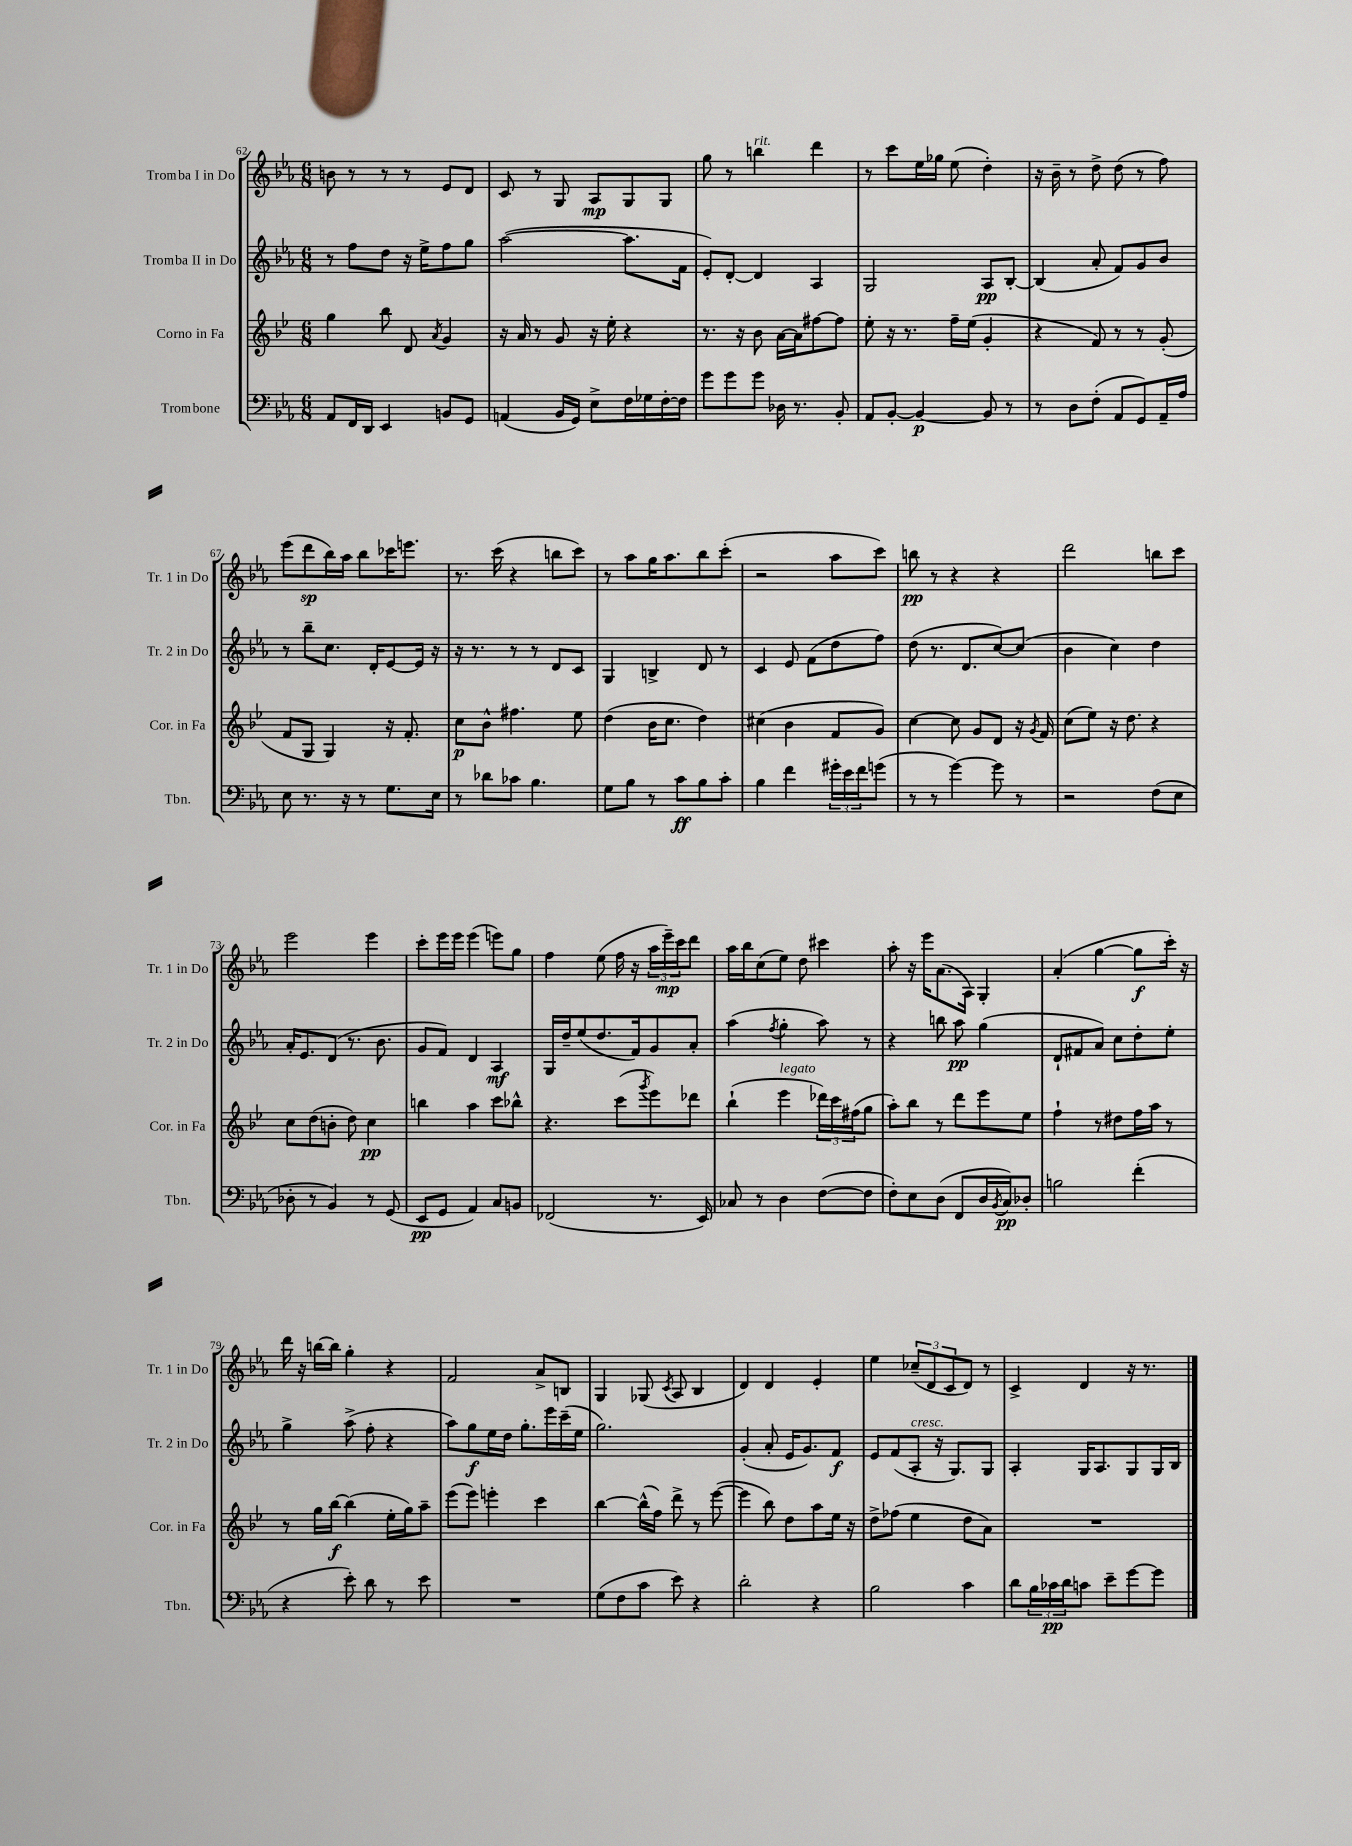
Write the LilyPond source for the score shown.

<<
\new StaffGroup <<
\new Staff = "s0" \with { instrumentName = "Tromba I in Do" shortInstrumentName = "Tr. 1 in Do" } {
    \clef treble \key ees \major \numericTimeSignature \time 6/8
    b'8 r8 r8 r8 ees'8 d'8 |
    c'8 r8 g8 aes8\mp g8 g8 |
    g''8 r8 b''4^\markup { \italic "rit." } d'''4 |
    r8 c'''8 ees''16 ges''16 ees''8( d''4-.) |
    r16 bes'16-- r8 d''8-> d''8( r8 f''8) |
    ees'''8( d'''8\sp bes''16) aes''16 bes''8 ces'''16 e'''8. |
    r8. c'''16( r4 b''8 c'''8) |
    r8 aes''8 g''16 aes''8. bes''8 c'''8-.( |
    r2 aes''8 c'''8) |
    b''8\pp r8 r4 r4 |
    d'''2 b''8 c'''8 |
    ees'''2 ees'''4 |
    c'''8-. ees'''16 ees'''16 ees'''4( e'''8) g''8 |
    f''4 ees''8( f''16 r16 \tuplet 3/2 { aes''16 ees'''16--\mp) c'''16 } d'''8 |
    aes''16 bes''16 c''8( ees''8) d''8 cis'''4 |
    aes''8-. r16 ees'''16 aes'8.( aes16) g4-. |
    aes'4-.( g''4~ g''8\f c'''16-.) r16 |
    d'''16 r16 b''16~ b''16 g''4-. r4 |
    f'2 aes'8-> b8 |
    g4 ges8( \acciaccatura { c'8 } aes8 bes4 |
    d'4) d'4 ees'4-. |
    ees''4 \tuplet 3/2 { ces''8--( d'8 c'8 } d'8) r8 |
    c'4-> d'4 r16 r8. \bar "|." |
}
\new Staff = "s1" \with { instrumentName = "Tromba II in Do" shortInstrumentName = "Tr. 2 in Do" } {
    \clef treble \key ees \major \numericTimeSignature \time 6/8
    r8 f''8 d''8 r16 ees''16-> f''8 g''8 |
    aes''2~( aes''8. f'16 |
    ees'8-.) d'8~-. d'4 aes4 |
    g2 aes8\pp bes8~-. |
    bes4( aes'8-. f'8) g'8 bes'8 |
    r8 bes''8-- c''8. d'16-. ees'8~ ees'16 r16 |
    r16 r8. r8 r8 d'8 c'8 |
    g4 b4-> d'8 r8 |
    c'4 ees'8 f'8( d''8 f''8) |
    d''8( r8. d'8. c''8~) c''8( |
    bes'4 c''4) d''4 |
    aes'16-. ees'8. d'8( r8. bes'8. |
    g'8 f'8) d'4 aes4\mf |
    g16 d''16-- ees''8( d''8. f'16) g'8 aes'8-. |
    aes''4( \acciaccatura { f''8 } g''4-. aes''8) r8 |
    r4 b''8 aes''8\pp g''4( |
    d'8-! fis'8 aes'8) c''8 d''8-. ees''8-. |
    g''4-> aes''8->( f''8-. r4 |
    aes''8) g''8\f ees''16 d''16 g''8.-. ees'''16 c'''16--( ees''16 |
    g''2.) |
    g'4-.( aes'8-. ees'16 g'8.) f'8\f |
    ees'8 f'8( aes8-.^\markup { \italic "cresc." } r16 g8.) g8 |
    aes4-. g16 aes8. g8 g16 bes16 \bar "|." |
}
\new Staff = "s2" \with { instrumentName = "Corno in Fa" shortInstrumentName = "Cor. in Fa" } {
    \clef treble \key bes \major \numericTimeSignature \time 6/8
    g''4 bes''8 d'8 \acciaccatura { a'8 } g'4 |
    r16 a'16 r8 g'8 r16 ees''16-. r4 |
    r8. r16 bes'8 a'16~ a'16 fis''8~ fis''8 |
    ees''8-. r16 r8. f''16-- ees''16( g'4-. |
    r4 f'8) r8 r8 g'8-.( |
    f'8 g8 g4) r16 f'8.-. |
    c''8\p bes'8-^ fis''4. ees''8 |
    d''4( bes'16 c''8. d''4) |
    cis''4( bes'4 f'8 g'8) |
    c''4~ c''8 g'8 d'8 r16 \acciaccatura { g'8 } f'16 |
    c''8( ees''8) r16 d''8. r4 |
    c''8 d''8( b'8-. d''8) c''4\pp |
    b''4 a''4 c'''8 bes''8-^ |
    r4. c'''8( \acciaccatura { g'''8 } ees'''8) des'''8 |
    bes''4-!( ees'''4^\markup { \italic "legato" } \tuplet 3/2 { des'''16) c'''16 fis''16( } g''8 |
    a''8-.) bes''8 r8 d'''8 ees'''8 ees''8 |
    f''4-! r8 dis''8 f''16 a''16 r8 |
    r8 g''16 bes''16~\f bes''4( ees''16-. g''16) a''8-- |
    ees'''8( ees'''8) e'''4-. c'''4 |
    bes''4~ bes''16-^( f''16) d'''8-> r8 ees'''8~( |
    ees'''4 bes''8) d''8 a''8 ees''16 r16 |
    d''8-> fes''8( ees''4 d''8 a'8) |
    R2. \bar "|." |
}
\new Staff = "s3" \with { instrumentName = "Trombone" shortInstrumentName = "Tbn." } {
    \clef bass \key ees \major \numericTimeSignature \time 6/8
    aes,8 f,16 d,16 ees,4 b,8 g,8 |
    a,4( bes,16 g,16) ees8-> f16 ges16 f16~-. f16 |
    g'8 g'8 g'8 des16 r8. bes,8-. |
    aes,8 bes,8~-. bes,4~\p bes,8 r8 |
    r8 d8 f8-.( aes,8 g,8) aes,16-- aes16 |
    ees8 r8. r16 r8 g8. ees16 |
    r8 des'8 ces'8 bes4. |
    g8 bes8 r8 c'8\ff bes8 c'8-. |
    bes4 f'4 \tuplet 3/2 { gis'16-. ees'16 f'16 } g'8( |
    r8 r8 g'4~) g'8 r8 |
    r2 f8( ees8 |
    des8-. r8 bes,4) r8 g,8( |
    ees,8\pp g,8 aes,4) c8 b,8 |
    fes,2( r8. ees,16) |
    ces8 r8 d4 f8~( f8 |
    f8-.) ees8 d8( f,8 d16 \acciaccatura { bes,8 } c16\pp) des8-. |
    b2 f'4-.( |
    r4 ees'8-.) d'8 r8 ees'8 |
    R2. |
    g8( f8 c'8 ees'8) r4 |
    d'2-. r4 |
    bes2 c'4 |
    d'8 \tuplet 3/2 { bes16 ces'16\pp d'16 } c'8 ees'8-- g'8~ g'8 \bar "|." |
}
>>
>>
\layout { \context { \Score currentBarNumber = #62 } }
